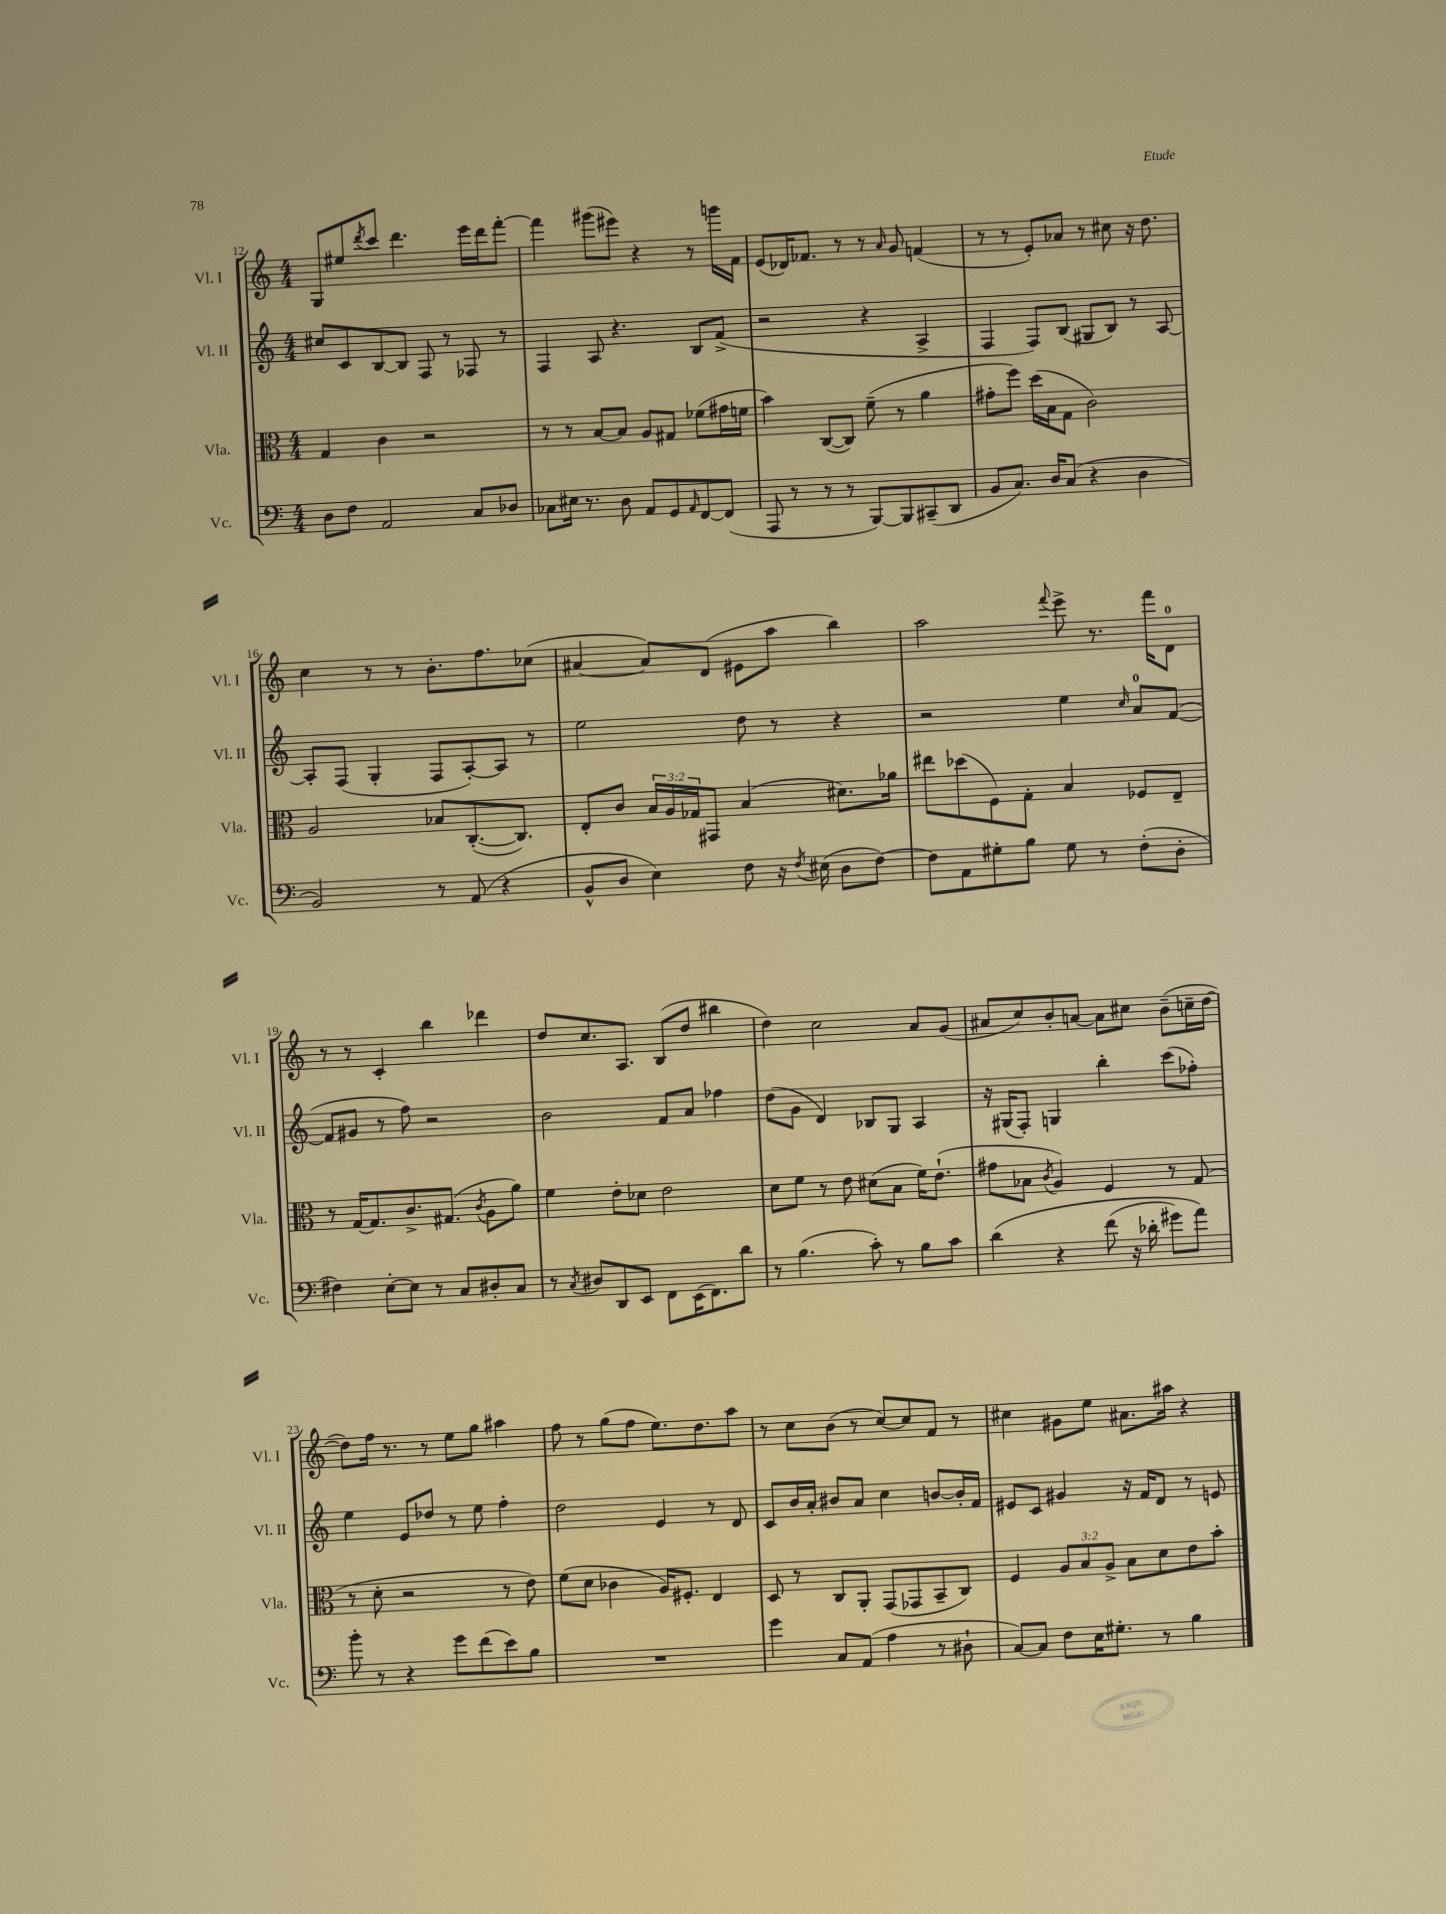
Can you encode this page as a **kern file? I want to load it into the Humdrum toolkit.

**kern	**kern	**kern	**kern
*staff4	*staff3	*staff2	*staff1
*clefF4	*clefC3	*clefG2	*clefG2
*k[]	*k[]	*k[]	*k[]
*M4/4	*M4/4	*M4/4	*M4/4
8D\L	4G/	8cc#/L	8G/L
8F\J	.	8c/	8ee#/
.	.	.	8qddd/
2AA/	4c\	[8B/	8ccc/J
.	.	8B/]J	4.ddd\
.	2r	8F/	.
.	.	8r	.
8C/L	.	8F-/	16eee\LL
.	.	.	16ddd\J
8D-/J	.	8r	[8fff'\J
=	=	=	=
8C-\L	8r	4F/	4fff\]
16E#\Jk	8r	.	.
8.r	.	.	.
.	[8B/L	8A/	(8ggg#\L
8D\	8B/]J	4.r	8eee#\J)
8AA/L	8A/L	.	4r
8GG/	8G#/J	.	.
16qqAA/	.	.	.
[8FF/	(8f-\L	8B/L	8r
(8FF/]J	16g#\L	(8f^/J	16ggg\LL
.	16f\JJ	.	16f\JJ
=	=	=	=
8AAA/	4b\)	2r	(8e/L
8r	.	.	16d-/K)
.	.	.	8.f-/J
8r	([8C/L	.	.
8r	8C/]J)	.	8r
[8BBB/L)	(8f~\	4r	8r
.	.	.	16qqa/
8BBB/]	8r	.	8g/
(8CC#~/	4a\	4A^/	(4f/
8DD/J	.	.	.
=	=	=	=
8BB/L	8g#'\L	4F/	8r
8.C/J)	8ff\J)	.	8r
.	(16dd\LL	8F/L)	8e'/L)
16D/LK	16B\J	.	.
(8C/J	8G\J	(8B/J	8a-/J
4r	2c\)	8G#/L	8r
.	.	8B/J)	8cc#\
4D\	.	8r	16r
.	.	.	8.dd\
.	.	[8A/	.
=	=	=	=
2BB/)	2A/	8A'/]L	4cc\
.	.	(8F/J	.
.	.	4G'/	8r
.	.	.	8r
8r	8B-/L	8F/L	8.b'\L
(8AA/	([8.C'/	[8A'/)	.
.	.	.	8.ff\
4r	.	8A/]J	.
.	8.C/]J)	.	.
.	.	8r	(8cc-\J
=	=	=	=
8BB^^/L	8E'/L	2ee\	[4a#/
8D/J	8c/J	.	.
4E\)	24B/LL	.	8a#/]L)
.	24A/	.	.
.	24G-/J	.	.
.	8GG#/J	.	(8d/J
8F\	(4B/	8dd\	8e#\L
16r	.	8r	8aa\J
8qF/	.	.	.
(16E#\	.	.	.
8D\L	8.d#\L)	4r	4bb\)
[8F\J)	.	.	.
.	16a-\Jk	.	.
=	=	=	=
8F\]L	8ee#\L	2r	2aa\
8AA\	(8dd-\	.	.
8G#'\	8F\)	.	.
8B\J	8G'\J	.	.
.	.	.	8qqfff/
8G#\	4B/	4ee\	8eee^\
8r	.	.	8.r
.	.	16qqcc/	.
(8F'\L	8F-/L	8a/L	.
.	.	.	16fff\LK
8D'\J	8E~/J	([8f/J	8d\J
=	=	=	=
4F#\)	8r	8f/]L	8r
.	[16G/LK	8g#/J	8r
.	8.G/]	.	.
[8E'\L	.	8r	4c'/
8E\]J	8.c^/	8ff\)	.
8r	.	2r	4bb\
.	(8.G#/J	.	.
8C/L	.	.	.
.	8qc/	.	.
8D#'/	8A\L	.	4ddd-\
8C/J	8a\J)	.	.
=	=	=	=
8r	4f\	2b\	8dd/L
8qC/	.	.	.
8D#/L	.	.	8.cc/
8DD/	8e'\L	.	.
.	.	.	8.A/J
8EE/J	8d-\J	.	.
8FF\L	2e\	8f/L	(8B/L
(16EE\K	.	8a/J	8dd/J
8.FF\)	.	.	.
.	.	4ff-\	4bb#\
8d\J	.	.	.
=	=	=	=
8r	8d\L	(8dd\L	4dd\)
(4.B\	8f\J	8g\J	.
.	8r	4d/)	2cc\
.	8e\	.	.
8c'\)	(8d#\L	8B-/L	.
8r	8B\J	8G/J	.
8B\L	16f\LK)	4A/	8a/L
.	(8.e`\J	.	.
8c\J	.	.	(8g/J
=	=	=	=
&(4d\	8g#\L	16r	8a#/L
.	.	(16G#/LK	.
.	8B-\J	8F'/J)	8cc/)
.	8qc/	.	.
4r	4A/)	4G/	8b'/
.	.	.	[8a/J
(8f\	4F/	4bb'\	8a\]L
16r	.	.	8cc#\J
16d-'\	.	.	.
8g#\L)	8r	(8ccc\L	(8b~\L
8a\J&)	(8G/	8ff-'\J)	16cc~\L
.	.	.	[16dd\JJ
=	=	=	=
8b'\	8r	4ee\	8dd\]L)
8r	8d'\	.	16ff\Jk
.	.	.	8.r
4r	2r	8e/L	.
.	.	8dd-/J	8r
8g\L	.	8r	8ee\L
(8f\	.	8ee\	8gg\J
8e\)	8r	4ff'\	4aa#\
8B\J	8e\)	.	.
=	=	=	=
1r	(8f\L	2dd\	8ff\
.	8d\J	.	8r
.	4c-\	.	(8gg\L
.	.	.	8ff\J
.	16A/LK)	4e/	8.ee\L)
.	8.F#'/J	.	.
.	.	.	8.dd\
.	4E/	8r	.
.	.	8d/	8aa\J
=	=	=	=
4g\	8D/	8c/L	8r
.	8r	16b/L	8cc\L
.	.	16a'/JJ	.
8C/L	8C/L	8b#/L	(8b\J
(8AA/J	8AA'/J	8a/J	8r
4A\	(8GG/L	4cc\	[8cc/L)
.	8GG-/	.	8cc/]
8r	8BB~/	[8b/L	8f/J
8D#`\	8C/J)	16b'/]L	8r
.	.	16f/JJ	.
=	=	=	=
[8C/L)	4F/	8e#/L	4cc#\
8C/]J	.	8c/J	.
8F\L	12A/L	4g#/	8g#\L
.	12B/	.	.
16E\K	.	.	8ee\J
.	12A^/J	.	.
8.G#'\J	.	.	.
.	8B\L	16r	8.a#\L
.	.	16f/LK	.
8r	8d\	8d/J	.
.	.	.	16aa#\Jk
4B\	8e\	8r	4r
.	8b'\J	8e/	.
==	==	==	==
*-	*-	*-	*-
